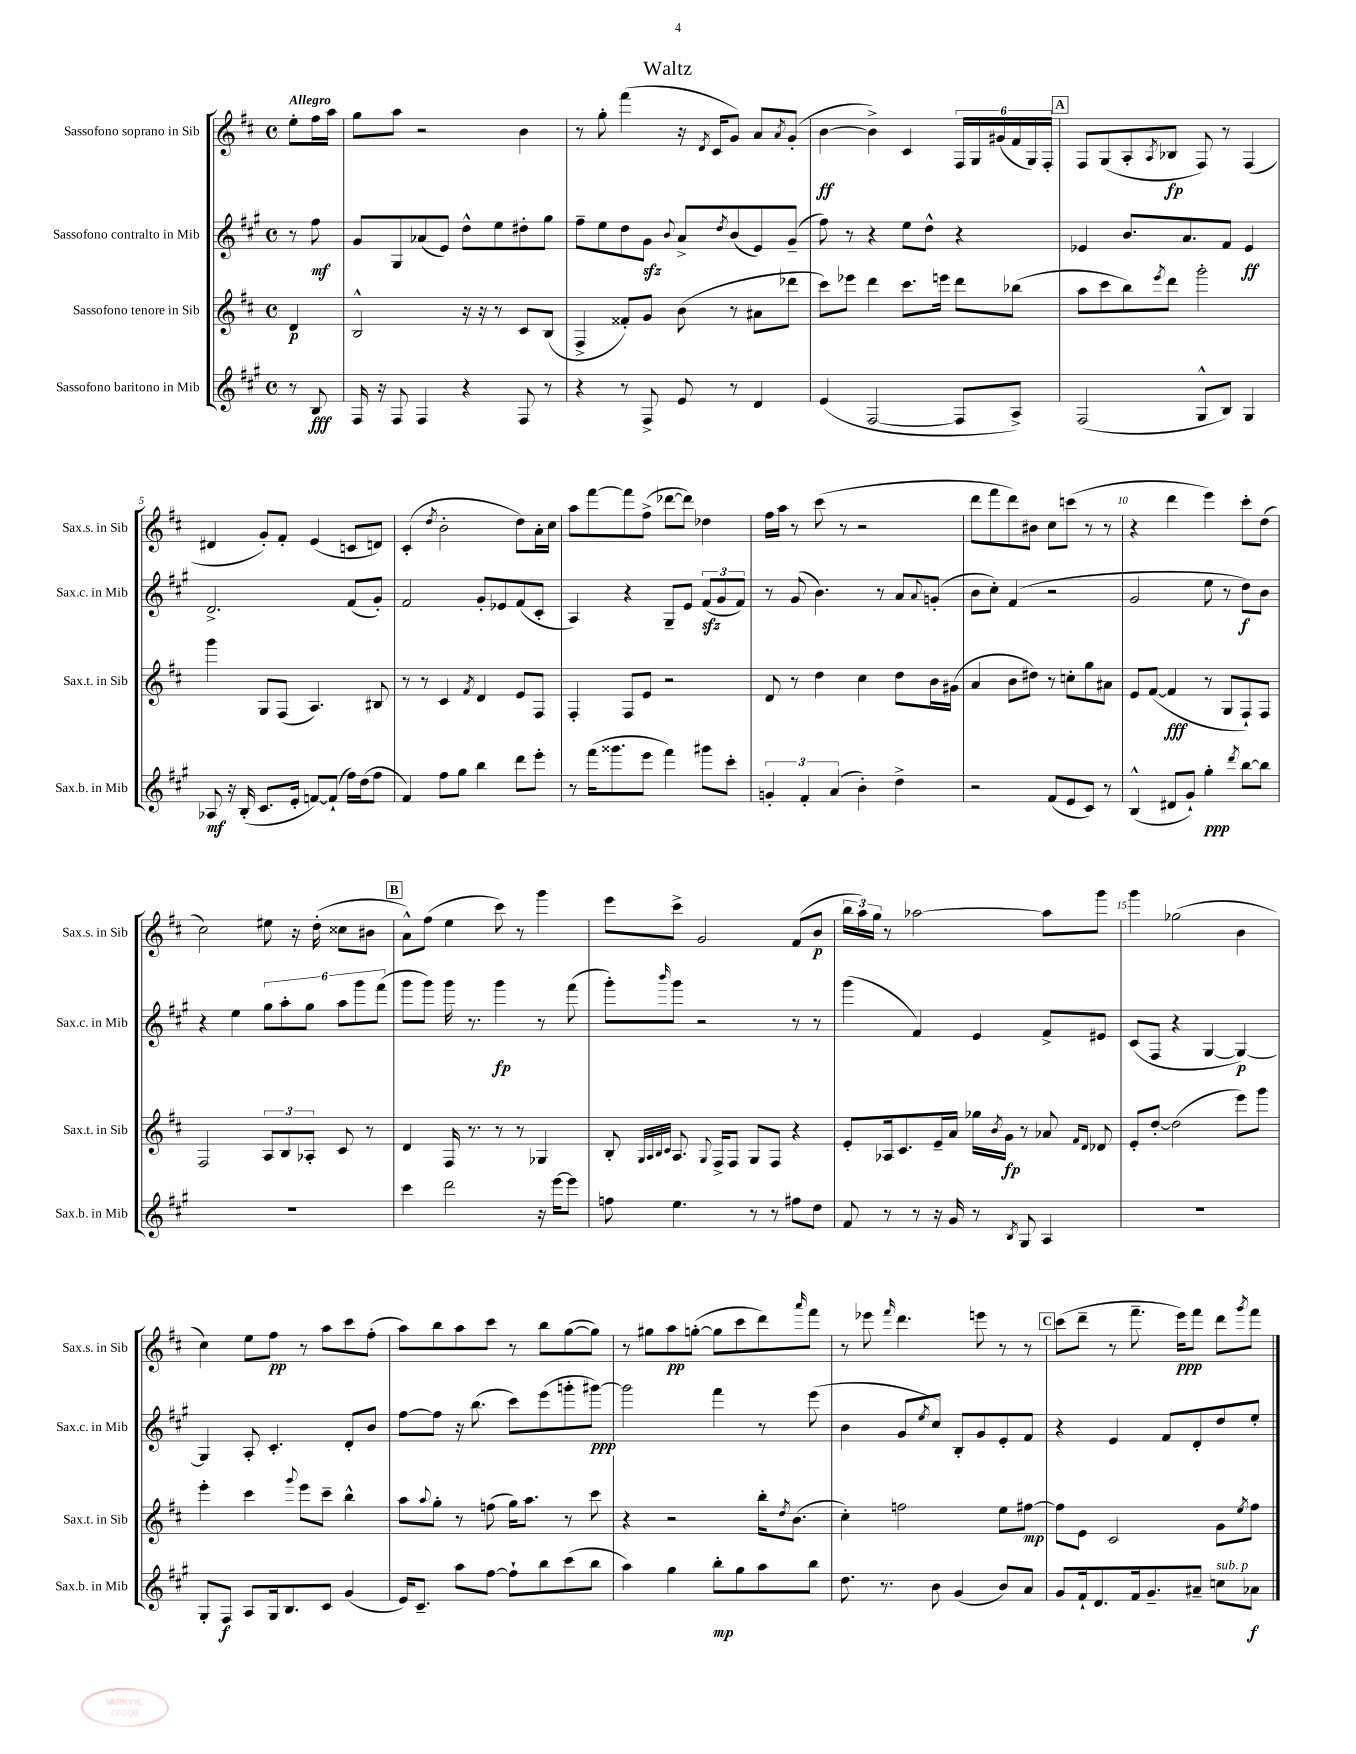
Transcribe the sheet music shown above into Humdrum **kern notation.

**kern	**kern	**kern	**kern
*staff4	*staff3	*staff2	*staff1
*clefG2	*clefG2	*clefG2	*clefG2
*k[f#c#g#]	*k[f#c#]	*k[f#c#g#]	*k[f#c#]
*M4/4	*M4/4	*M4/4	*M4/4
*met(c)	*met(c)	*met(c)	*met(c)
8r	4d	8r	8ee'
8B	.	8ff#	16ff#
.	.	.	16aa
=	=	=	=
16F#	2B^^	8g#	8gg
16r	.	.	.
8F#	.	8G#	8aa
4F#	.	(8a-	2r
.	.	8e)	.
4r	16r	8dd^^	.
.	16r	.	.
.	8r	8ee	.
8F#	8c#	8dd#'	4b
8r	(8B	8gg#	.
=	=	=	=
4r	4F#^	8ff#~	8r
.	.	8ee	8gg'
8r	8f##')	8dd	(4fff#
8F#^	8g	8g#	.
.	.	8qqb	.
8e	(8b	8a^	16r
.	.	.	8qd
.	.	.	16c#
.	.	8qdd	.
8r	8r	(8b	8g)
4d	8a#	8e)	8a
.	.	.	8qa
.	8ddd-	(8g#~	(8g'
=	=	=	=
(4e	8ccc#)	8ff#)	[4b
.	8eee-	8r	.
[2F#	4ddd	4r	4b^])
.	8.ccc#	8ee	4c#
.	.	8dd^^	.
.	16eee	.	.
8F#]	8ddd	4r	24F#
.	.	.	24G
.	.	.	(24g#
8A^)	(8bb-	.	24f#
.	.	.	24G)
.	.	.	24F#'
=	=	=	=
(2F#	8aa	4e-	8F#
.	8ccc#	.	(8G
.	8bb)	8.b	8A'
.	8qeee	.	8qA
.	8ddd	.	8B-
.	.	8.a	.
8G#^^	2ggg'	.	8F#)
8B)	.	8f#	8r
4G#	.	4e-	(4F#
=	=	=	=
8A-	4ggg	2.d^	4d#
16r	.	.	.
(16B'	.	.	.
8.c#	8G	.	8g')
.	(8F#	.	8f#'
16e'	.	.	.
[8f)	4.A)	.	(4e
(8f`]	.	.	.
16ff#)	.	(8f#	8c
(16dd	.	.	.
8ff#	8B#	8g#')	8d)
=	=	=	=
4f#)	8r	2f#	(4c#'
.	8r	.	.
.	.	.	8qdd
8ff#	4c#	.	2b'
8gg#	.	.	.
.	8qf#	.	.
4bb	4d	8g#'	.
.	.	8e-	.
8ddd	8e	(8f#	8dd)
8eee'	8F#	8c#'	16a'
.	.	.	16cc#
=	=	=	=
8r	4F#'	4A)	8aa
(16fff#	.	.	[8fff#
8.ggg##	.	.	.
.	8F#	4r	8fff#]
8eee	8e	.	(8ff#^
4fff#)	2r	8G#~	[8ddd-
.	.	8e	8ddd-])
8ggg#	.	(12f#	4dd-
.	.	12g#	.
8ccc#'	.	.	.
.	.	12f#)	.
=	=	=	=
6g'	8d	8r	16ff#
.	.	.	16aa
.	8r	(8g#	8r
6f#'	.	.	.
.	4dd	4.b)	(8ccc#
(6a	.	.	.
.	.	.	8r
4b')	4cc#	.	2r
.	.	8r	.
4dd^	8dd	8a	.
.	.	8qqa	.
.	16b	(8g'	.
.	(16g#	.	.
=	=	=	=
2r	4a	8b	8ddd
.	.	8cc#')	8fff#
.	8b	(4f#	8ddd)
.	8dd#)	.	8b#
(8f#	8r	2r	8cc#
8e	8cc'	.	(8ccc
8c#)	8gg	.	8r
8r	8a#	.	8r
=	=	=	=
(4B^^	8e	2g#	4r
.	([8f#	.	.
8d#	4f#]	.	4ddd
8g#`)	.	.	.
4gg#'	8r	8ee	4eee)
.	8G	8r	.
8qddd	.	.	.
[8bb	8F#`)	8dd)	8ccc#'
8bb]	8F#	8b	(8dd
=	=	=	=
1r	2F#	4r	2cc#)
.	.	4ee	.
.	12A	12gg#	8ee#
.	12B	12aa'	.
.	.	.	16r
.	12A-'	12gg#	.
.	.	.	(16dd'
.	8c#	12aa	8cc##
.	.	12ggg#	.
.	8r	.	8b#
.	.	(12fff#	.
=	=	=	=
4ccc#	4d	8ggg#	8a^^)
.	.	8ggg#)	(8ff#
2ddd	16F#	16ggg#	4ee
.	8.r	8.r	.
.	8r	4ggg#	8ccc#)
.	8r	.	8r
16r	4G-	8r	4ggg
[16eee	.	.	.
8eee]	.	(8fff#	.
=	=	=	=
8ff	8B'	8ggg#')	8eee
.	32qqG	.	.
.	32qqA	.	.
.	32qqB	.	.
.	32qqc#	16qqbbb	.
4.ee	8.A	8ggg#	8ccc#^
.	.	2r	2g
.	8qqG	.	.
.	16F#^	.	.
.	8F#	.	.
8r	8G	.	.
8r	8F#	.	.
8ff#	4r	8r	(8f#
8dd	.	8r	8b
=	=	=	=
8f#	8e'	(4ggg#	24bb
.	.	.	24aa)
.	.	.	24gg
8r	16A-	.	8r
.	8.c#	.	.
8r	.	4f#)	[2aa-
16r	16e~	.	.
16g#	16a	.	.
8r	16gg-	4e	.
.	8qb	.	.
.	16g	.	.
8qB	.	.	.
8G#	8r	.	.
4A	8a-	8f#^	8aa-]
.	16qqf#	.	.
.	16qqd	.	.
.	8d-	8e#	8ggg
=	=	=	=
1r	8e'	(8c#	4ggg
.	[8dd'	8F#	.
.	(2dd]	4r	(2gg-
.	.	[4G#	.
.	8eee)	4G#_)	4b
.	8ggg	.	.
=	=	=	=
8G#'	4eee'	4G#]	4cc#)
8F#	.	.	.
8A	4ccc#	8A'	8ee
16G#	.	4.c#'	8ff#
8.B	.	.	.
.	8qqggg	.	.
.	8eee	.	8r
8c#	8ccc#~	.	8aa
(4g#	4bb^^	8d'	8ccc#
.	.	8b	(8ff#'
=	=	=	=
16e)	8aa	[8ff#	8aa)
8.c#~	.	.	.
.	8qqaa	.	.
.	8gg'	8ff#]	8bb
8aa	8r	16r	8aa
.	.	(8.bb	.
[8ff#	(8ff	.	8ccc#
8ff#`]	16gg)	8ccc#)	8r
.	8.aa	.	.
8bb	.	(8eee	8bb
(8ccc#	8r	8ggg'	([8gg
8bb	8ccc#	[8ggg#)	8gg])
=	=	=	=
4aa)	4r	2ggg#]	8r
.	.	.	8gg#
4gg#	2r	.	8aa
.	.	.	([8gg'
8bb'	.	4fff#	8gg]
8gg#	.	.	8ccc#
8aa	16bb'	8r	8ddd)
.	8qdd	.	.
.	(8.b	.	.
.	.	.	16qqaaa
8bb	.	(8eee	8fff#
=	=	=	=
8.dd	4cc#')	4b	8r
.	.	.	8eee-
8.r	.	.	.
.	.	.	16qqfff#
.	2ff	8g#	4.ddd
.	.	8qee	.
8b	.	8cc#)	.
(4g#	.	8B'	.
.	.	8g#	8eee
8b)	8ee	8e'	8r
8a	[8ff#	8f#	8r
=	=	=	=
8g#	8ff#]	4r	(8ccc#
16f#`	8e	.	8ddd~
8.d	.	.	.
.	2c#	4e	8r
16f#	.	.	8.fff#~
8.g#~	.	.	.
.	.	8f#	.
.	.	.	16eee)
8a#~	.	8d'	8fff#
8cc	8g	8dd	8ddd
.	8qee	.	8qggg
8a-	8ff#	8ee'	8fff#
==	==	==	==
*-	*-	*-	*-
